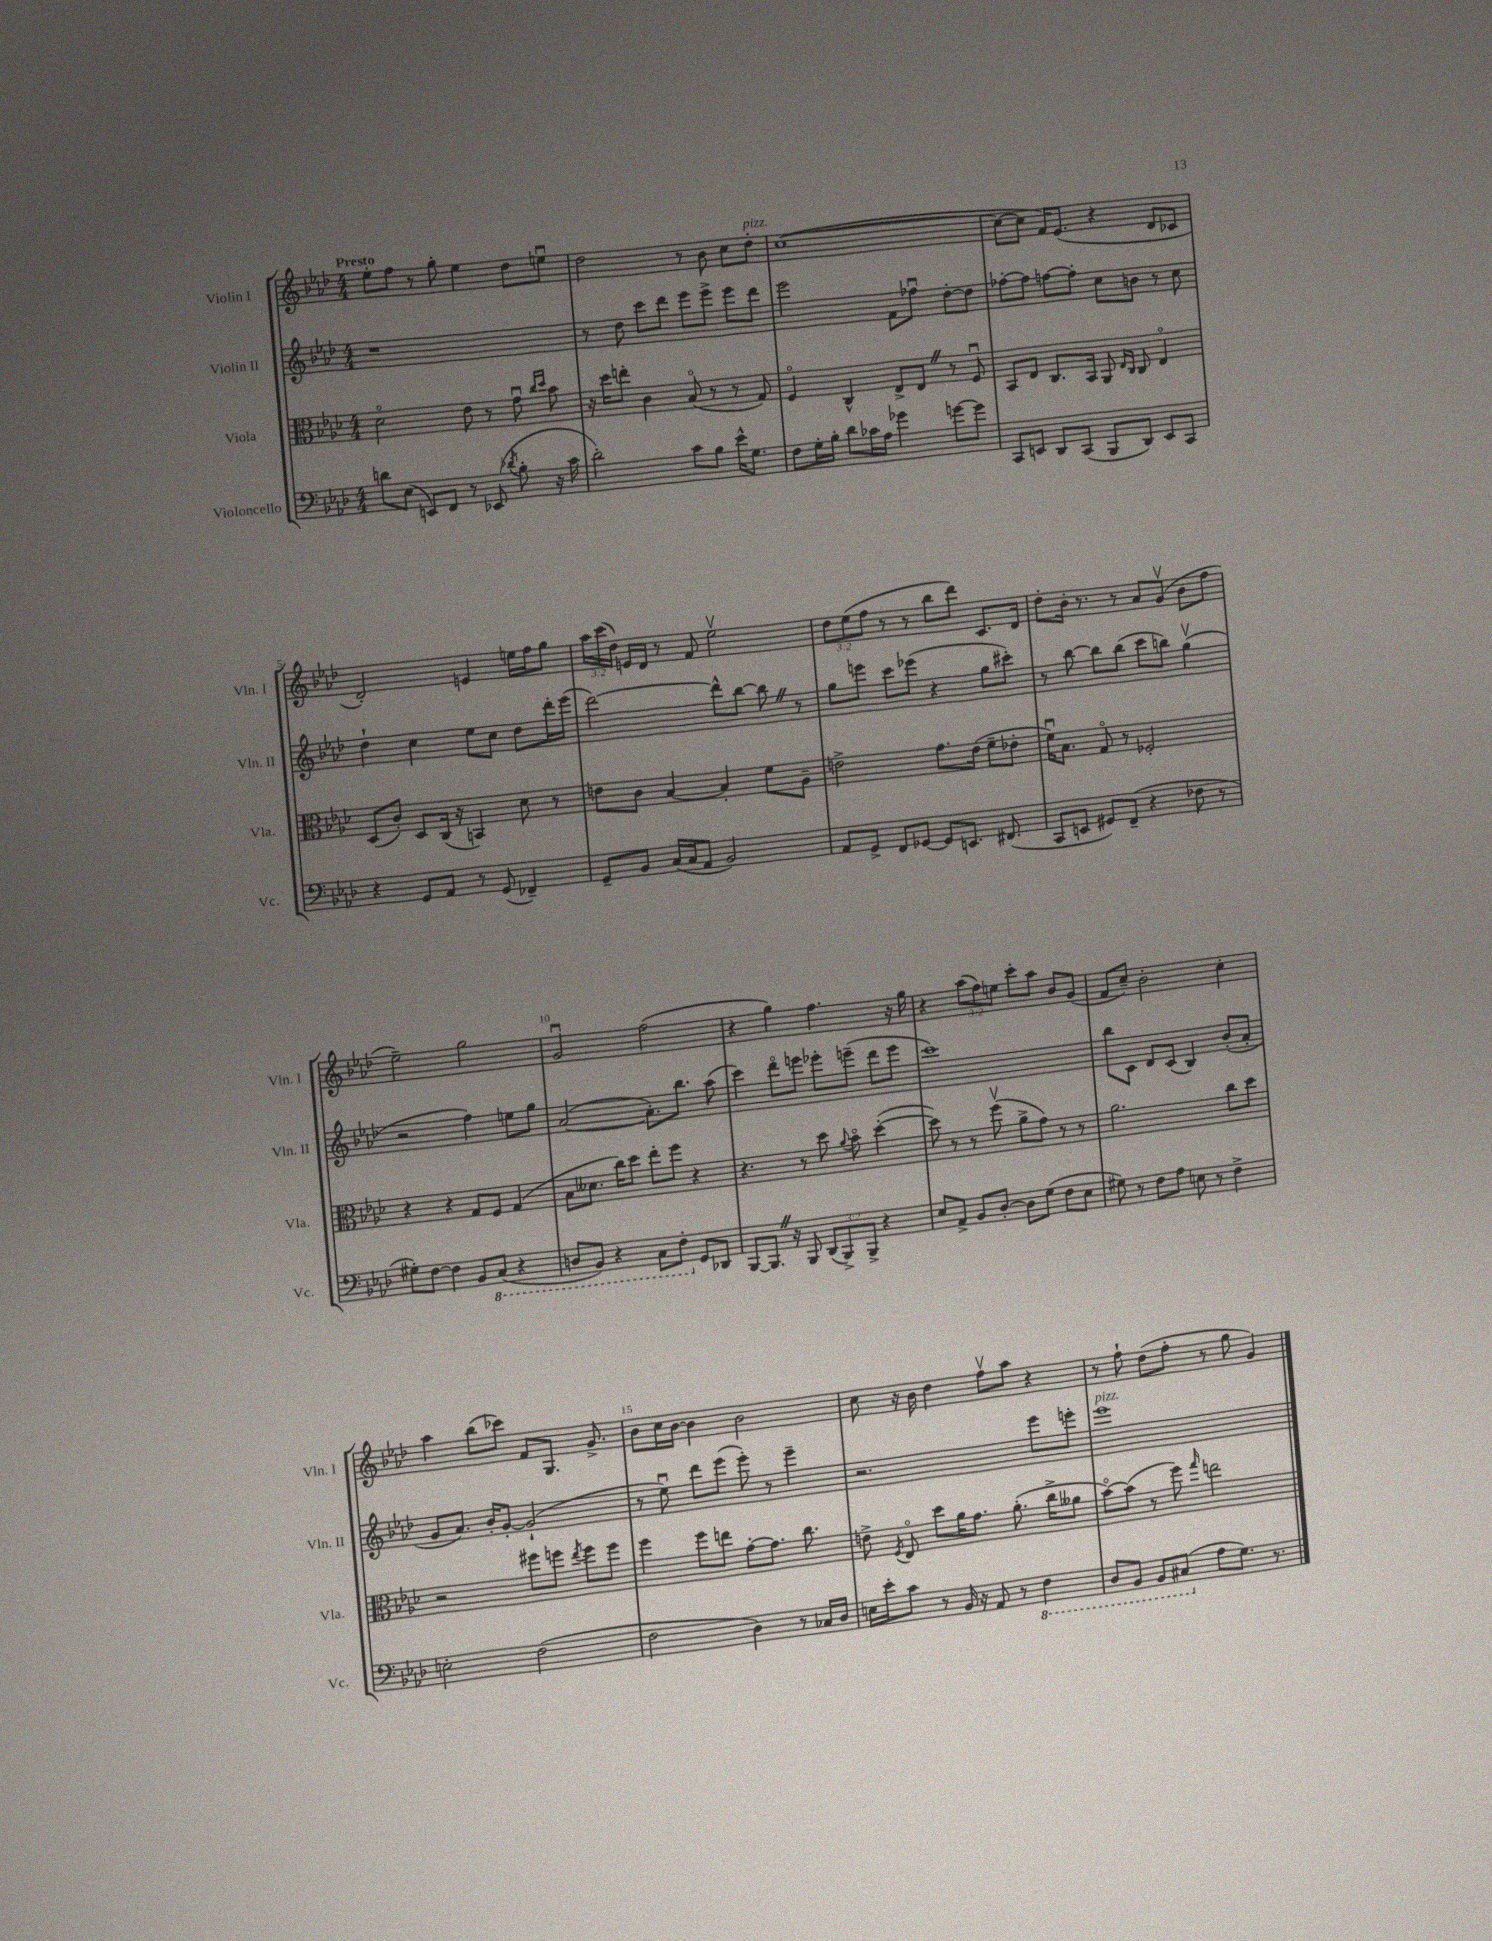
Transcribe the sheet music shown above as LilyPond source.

<<
\new StaffGroup <<
\new Staff = "s0" \with { instrumentName = "Violin I" shortInstrumentName = "Vln. I" } {
    \clef treble \key aes \major \numericTimeSignature \time 4/4 \override Staff.TupletNumber.text = #tuplet-number::calc-fraction-text \tempo "Presto"
    \autoBeamOff ees''8[-. f''8] r8 g''8-. ees''4 des''8[ e''8]\downbow |
    des''2 r8 bes'8 c''8[ des''8]-.^\markup { \italic "pizz." } |
    c''1~( |
    c''8[~ c''8] f'16[) ees'8.]( r4 des'8[ ces'8] |
    des'2-.) e'4 e''16[ f''16 g''8] |
    \tuplet 3/2 { aes''16[ c'''16( des''16]) } e'16[ des'16] r8 f'8 ees''2\upbow |
    \tuplet 3/2 { des''8[ ees''8( f''8] } r8 r8 bes''8[ des'''8]) c'8.[ des'16] |
    des''8[-. bes'16]-. r8. r8 aes'8[ g'8]\upbow( bes'8[ f''8] |
    ees''2--) g''2 |
    g'2\downbow f''2( |
    r4 g''4) f''4. r16 g''16 |
    r4 \tuplet 3/2 { aes''8[( f''8) e''8] } c'''8[-. aes''8] bes'8[ g'8]( |
    f'8[ c''8]--) bes'2-. c''4-. |
    aes''4 bes''8[( ces'''8]) f'8[ g8.] g'8.-> |
    bes'8[ c''16 bes'16]~ bes'4 bes'2 |
    c''8 r16 bes'16 des''4 f''8[\upbow aes''8] r4 |
    r8 f''8-! des''8[( f''8]-. r8 g''8 g'4) \bar "|." |
}
\new Staff = "s1" \with { instrumentName = "Violin II" shortInstrumentName = "Vln. II" } {
    \clef treble \key aes \major \numericTimeSignature \time 4/4
    \autoBeamOff r1 |
    r8 des''8 c'''8[ des'''8] ees'''8[ ees'''8]-> ees'''8[ des'''8] |
    ees'''2 f'8[ fes''8]\downbow des''8[~-. des''8] |
    fes''8[~-. fes''8] f''8[~ f''8]-. c''8[ b'8] r8 c''8 |
    des''4-! c''4 ees''8[ c''8] des''8[ des'''16-. ees'''16]( |
    des'''2~) des'''8[-^ bes''8]~ bes''8 \once \override BreathingSign.text = \markup { \musicglyph "scripts.caesura.straight" } \breathe r8 |
    g''8[ e'''8] c'''8[ ees'''8]( r4 g''8[ cis'''8]-.) |
    r8 bes''8~ bes''8[ bes''8]( c'''8[ b''8]) g''4\upbow( |
    r2 f''4) e''8[ g''8] |
    aes'2~( aes'8.[-.) bes''8.] aes''8( |
    c'''4) des'''8[\flageolet e'''8] ees'''8[-. e'''8]--( des'''8[ e'''8] |
    c'''1) |
    bes''8[ c'8] des'8[ c'8]( bes4) bes'8[-.( aes'8]-. |
    g'8[ aes'8.]) bes'16[-. g'8]~-. g'2-!( |
    r8 ees''8\downbow) des'''8[ ees'''8]( ees'''8-.) r8 ees'''4-- |
    r2. ees'''8[ e'''8]-. |
    ees'''1^\markup { \italic "pizz." } \bar "|." |
}
\new Staff = "s2" \with { instrumentName = "Viola" shortInstrumentName = "Vla." } {
    \clef alto \key aes \major \numericTimeSignature \time 4/4
    \autoBeamOff des'2\flageolet ees'8 r8 g'8\downbow \grace { c''16[ des''16] } bes'8 |
    r16 des''16[ e''8]-. c'4 bes8\flageolet( r8 r8 g8) |
    f4\flageolet c4-^ ees8[-> ees8] \once \override BreathingSign.text = \markup { \musicglyph "scripts.caesura.straight" } \breathe r8 f8\downbow |
    bes,8[ ees8] c8.[ bes,16] aes,8 \grace { ees16[ c16] } c8 ees4\flageolet |
    des8[( c'8]-.) des8[ c16]( r16 b,4) des'8 r8 |
    e'8[ c'8] bes4~ bes4-. f'8[ aes8]-- |
    e'2-> g'8.[ e'16]( f'8[-- ees'8]-. |
    f'16[\downbow) bes8.] g8\flageolet r8 fes2-. |
    r4 r4 g8[ f8] g4( |
    bes8[ deses'8.] c''16[) des''8] ees''8[-. f''8] r4 |
    r4. r8 des''8 \appoggiatura { aes'8 } bes'8\flageolet des''4~-.( |
    des''8) r8 r8 f''8\upbow( aes'8[-> g'8]) r8 r8 |
    aes'2. c''8[ des''8] |
    r2 fis''8[ f''8] \acciaccatura { ees''8 } f''8[ f''8] |
    f''4 f''8[ e''8] g'8[~-. g'8.] c''8. |
    e'8-> \acciaccatura { f8 } ees8\flageolet des''8[ aes'16 g'8.] aes'8.-.( c''16[-> aeses'8] |
    bes'8[~\flageolet) bes'8]( r8 f''8) \grace { g''16 } e''2 \bar "|." |
}
\new Staff = "s3" \with { instrumentName = "Violoncello" shortInstrumentName = "Vc." } {
    \clef bass \key aes \major \numericTimeSignature \time 4/4 \override Staff.TupletNumber.text = #tuplet-number::calc-fraction-text
    \autoBeamOff d'8[ ees8]( e,8[) f,8] r8 ees,8( \acciaccatura { des'8 } bes8-. r16 c'16 |
    des'2-.) c'8[ bes8] ees'16[-^ g8.] |
    f8[ g16-. bes16]-. des'8[ ces'16 aes16] ges'4 g'8[~ g'8] |
    c,8[ e,8] des,8[ c,8]( bes,,8[ des,8]) e,8[ c,8] |
    r4 g,8[ aes,8] r8 g,8( fes,4--) |
    g,8[-- bes,8] c16[( c16 aes,8] bes,2) |
    aes,8[ g,8]-> f,8[ ges,8]~ ges,8[ e,8.] fis,8.( |
    c,8[ e,8] gis,8[) f,8]--( r4 fes8 r8 |
    gis8[-.) f8]~ f4 bes,8[ \ottava #-1 c,8]( r4 |
    d,8[ bes,,8]) r4 c,8[ f,8]-. \ottava #0 g,8[ des,8] |
    bes,,8[~ bes,,8.] \once \override BreathingSign.text = \markup { \musicglyph "scripts.caesura.straight" } \breathe r16 bes,,8 \tuplet 3/2 { des,8[( bes,,8->) bes,,8]-> } r4 |
    ees8[ aes,8]-> bes,8[ des8]~-. des8[ g8]( f8[ ees8] |
    gis8) r8 f8[ aes8] e8 r8 f4-> |
    e2-. f2( |
    f2 des4) r8 ces16[ des16] |
    e16[ ees'16-. c'8] r8 bes,16 r16 aes,8 r8 \ottava #-1 f,4 |
    des,8[ bes,,8] bes,,8[ cis,8]( \ottava #0 aes8[ g8.]) r8. \bar "|." |
}
>>
>>
\layout { \context { \Score \override BarNumber.break-visibility = ##(#f #t #t) barNumberVisibility = #(every-nth-bar-number-visible 5) } }
